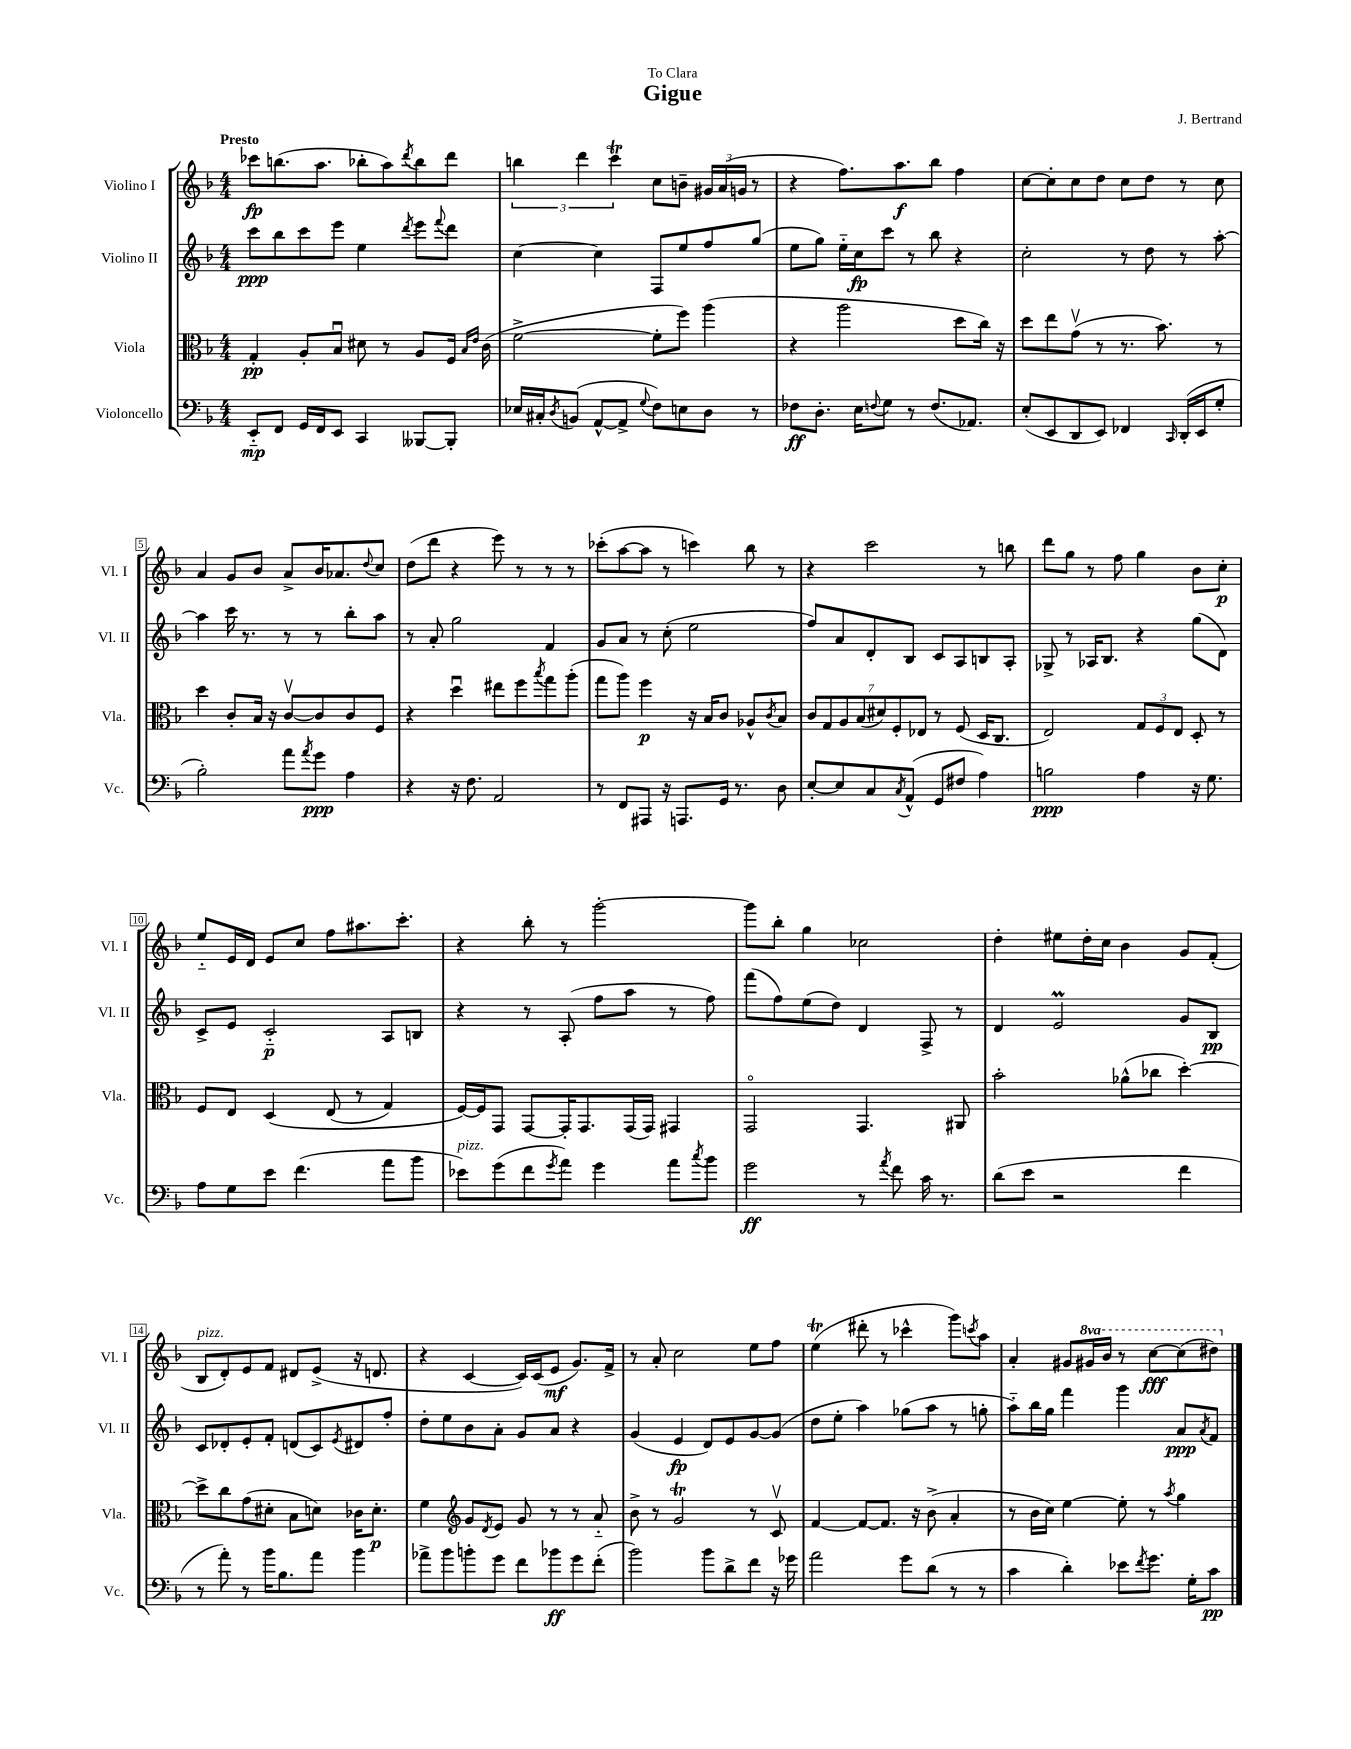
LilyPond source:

\header { title = "Gigue" composer = "J. Bertrand" dedication = "To Clara" }
<<
\new StaffGroup <<
\new Staff = "s0" \with { instrumentName = "Violino I" shortInstrumentName = "Vl. I" } {
    \clef treble \key f \major \numericTimeSignature \time 4/4 \set Staff.ottavationMarkups = #ottavation-simple-ordinals \tempo "Presto"
    ces'''8\fp b''8.( a''8. bes''8-. a''8) \acciaccatura { d'''8 } bes''8 d'''8 |
    \tuplet 3/2 { b''4 d'''4 c'''4\trill } c''8 b'8-- \tuplet 3/2 { gis'16 a'16( g'16 } r8 |
    r4 f''8.) a''8.\f bes''8 f''4 |
    c''8~ c''8-. c''8 d''8 c''8 d''8 r8 c''8 |
    a'4 g'8 bes'8 a'8-> bes'16 aes'8. \appoggiatura { d''8 } c''8 |
    d''8( d'''8 r4 e'''8) r8 r8 r8 |
    ces'''8-.( a''8~ a''8 r8 c'''4) bes''8 r8 |
    r4 c'''2 r8 b''8 |
    d'''8 g''8 r8 f''8 g''4 bes'8 c''8-.\p |
    e''8-_ e'16 d'16 e'8 c''8 f''8 ais''8. c'''8.-. |
    r4 bes''8-. r8 g'''2~-. |
    g'''8 bes''8-. g''4 ces''2 |
    d''4-. eis''8 d''16-. c''16 bes'4 g'8 f'8-.( |
    bes8^\markup { \italic "pizz." } d'8-.) e'8 f'8 dis'8 e'8->( r16 d'8. |
    r4 c'4~ c'16) c'16( e'8\mf g'8.) f'16-> |
    r8 a'8-. c''2 e''8 f''8 |
    e''4\trill( dis'''8-. r8 ces'''4-^ g'''8) \acciaccatura { c'''8 } a''8 |
    a'4-. gis'8 \ottava #1 gis''16 bes''16 r8 c'''8~\fff c'''8( dis'''8) \ottava #0 \bar "|." |
}
\new Staff = "s1" \with { instrumentName = "Violino II" shortInstrumentName = "Vl. II" } {
    \clef treble \key f \major \numericTimeSignature \time 4/4
    c'''8\ppp bes''8 c'''8 e'''8 e''4 \acciaccatura { d'''8 } e'''8 \appoggiatura { f'''8 } d'''8 |
    c''4~ c''4 f8 e''8 f''8 g''8( |
    e''8 g''8) e''16-_ c''16\fp c'''8 r8 bes''8 r4 |
    c''2-. r8 d''8 r8 a''8~-. |
    a''4 c'''16 r8. r8 r8 bes''8-. a''8 |
    r8 a'8-. g''2 f'4 |
    g'8 a'8 r8 c''8-.( e''2 |
    f''8) a'8 d'8-. bes8 c'8 a8 b8 a8-. |
    ges8-> r8 aes16 bes8. r4 g''8( d'8) |
    c'8-> e'8 c'2-_\p a8 b8 |
    r4 r8 a8-.( f''8 a''8 r8 f''8) |
    f'''8( f''8) e''8( d''8) d'4 f8-> r8 |
    d'4 e'2\prall g'8 bes8\pp |
    c'8 des'8-. e'8-. f'8-. d'8( c'8) \acciaccatura { e'8 } dis'8 f''8-. |
    d''8-. e''8 bes'8 a'8-. g'8 a'8 r4 |
    g'4( e'4\fp d'8) e'8 g'8~ g'8( |
    d''8 e''8-. a''4) ges''8( a''8 r8 g''8-. |
    a''8-_) bes''16 g''16 f'''4 g'''4 a'8\ppp \acciaccatura { a'8 } f'8 \bar "|." |
}
\new Staff = "s2" \with { instrumentName = "Viola" shortInstrumentName = "Vla." } {
    \clef alto \key f \major \numericTimeSignature \time 4/4
    g4-.\pp a8-. bes8\downbow dis'8 r8 a8 f16 \grace { bes16 e'16 } c'16( |
    f'2~-> f'8-. f''8) a''4( |
    r4 a''2 d''8 c''16) r16 |
    d''8 e''8 g'8\upbow( r8 r8. bes'8.) r8 |
    d''4 c'8-. bes16 r16 c'8~\upbow c'8 c'8 f8 |
    r4 d''4\downbow eis''8 f''8 \acciaccatura { bes''8 } g''8 a''8-.( |
    g''8 a''8) f''4\p r16 bes16 c'8 aes8-^ \acciaccatura { c'8 } bes8 |
    \tuplet 7/4 { c'8 g8 a8 bes8( dis'8) f8-. ees8 } r8 f8( d16 c8. |
    e2) \tuplet 3/2 { g8 f8 e8 } d8-. r8 |
    f8 e8 d4\( e8( r8 g4) |
    f16~\) f16 g,8 g,8~ g,16-. g,8. g,16( g,16) gis,4 |
    g,2\flageolet g,4. ais,8 |
    bes'2-. aes'8-^( ces''8 d''4~-.) |
    d''8-> c''8 g'8( dis'8-. bes8 d'8) ces'16 d'8.-.\p |
    f'4 \clef treble g'8 \acciaccatura { d'8 } e'8 g'8 r8 r8 a'8-_ |
    bes'8-> r8 g'2\trill r8 c'8\upbow |
    f'4~ f'8~ f'8. r16 bes'8->( a'4-. |
    r8 bes'16 c''16) e''4~ e''8-. r8 \acciaccatura { a''8 } g''4 \bar "|." |
}
\new Staff = "s3" \with { instrumentName = "Violoncello" shortInstrumentName = "Vc." } {
    \clef bass \key f \major \numericTimeSignature \time 4/4
    e,8-_\mp f,8 g,16 f,16 e,8 c,4 beses,,8~ beses,,8-. |
    ees16 cis16-. \acciaccatura { d8 } b,8( a,8~-^ a,8-> \appoggiatura { g8 } f8) e8 d8 r8 |
    fes8\ff d8.-. e16 \appoggiatura { f8 } g8 r8 f8.( aes,8.) |
    e8-.( e,8 d,8 e,8) fes,4 \grace { c,16 } d,16-.( e,16 g8-. |
    bes2-.) a'8 \acciaccatura { a'8 } g'8\ppp a4 |
    r4 r16 f8. a,2 |
    r8 f,8 ais,,8 r16 a,,8. g,16 r8. d8 |
    e8~-. e8 c8 \acciaccatura { c8 } a,8-^( g,8 fis8 a4) |
    b2\ppp a4 r16 g8. |
    a8 g8 e'8 f'4.( a'8 bes'8 |
    ees'8^\markup { \italic "pizz." }) g'8( f'8 \acciaccatura { g'8 } a'8) g'4 a'8 \acciaccatura { c''8 } bes'8 |
    g'2\ff r8 \acciaccatura { a'8 } f'8 c'16 r8. |
    d'8( e'8 r2 f'4 |
    r8 a'8-.) r8 bes'16 bes8. a'8 bes'4 |
    aes'8-> bes'8 b'8-. g'8 f'8 bes'8\ff g'8 f'8-.( |
    bes'2) bes'8 d'8-> f'8 r16 ges'16 |
    a'2 g'8 d'8( r8 r8 |
    c'4 d'4-.) ees'8 \acciaccatura { f'8 } g'8. g16-. c'8\pp \bar "|." |
}
>>
>>
\layout { \context { \Score \override BarNumber.stencil = #(make-stencil-boxer 0.1 0.3 ly:text-interface::print) } }
